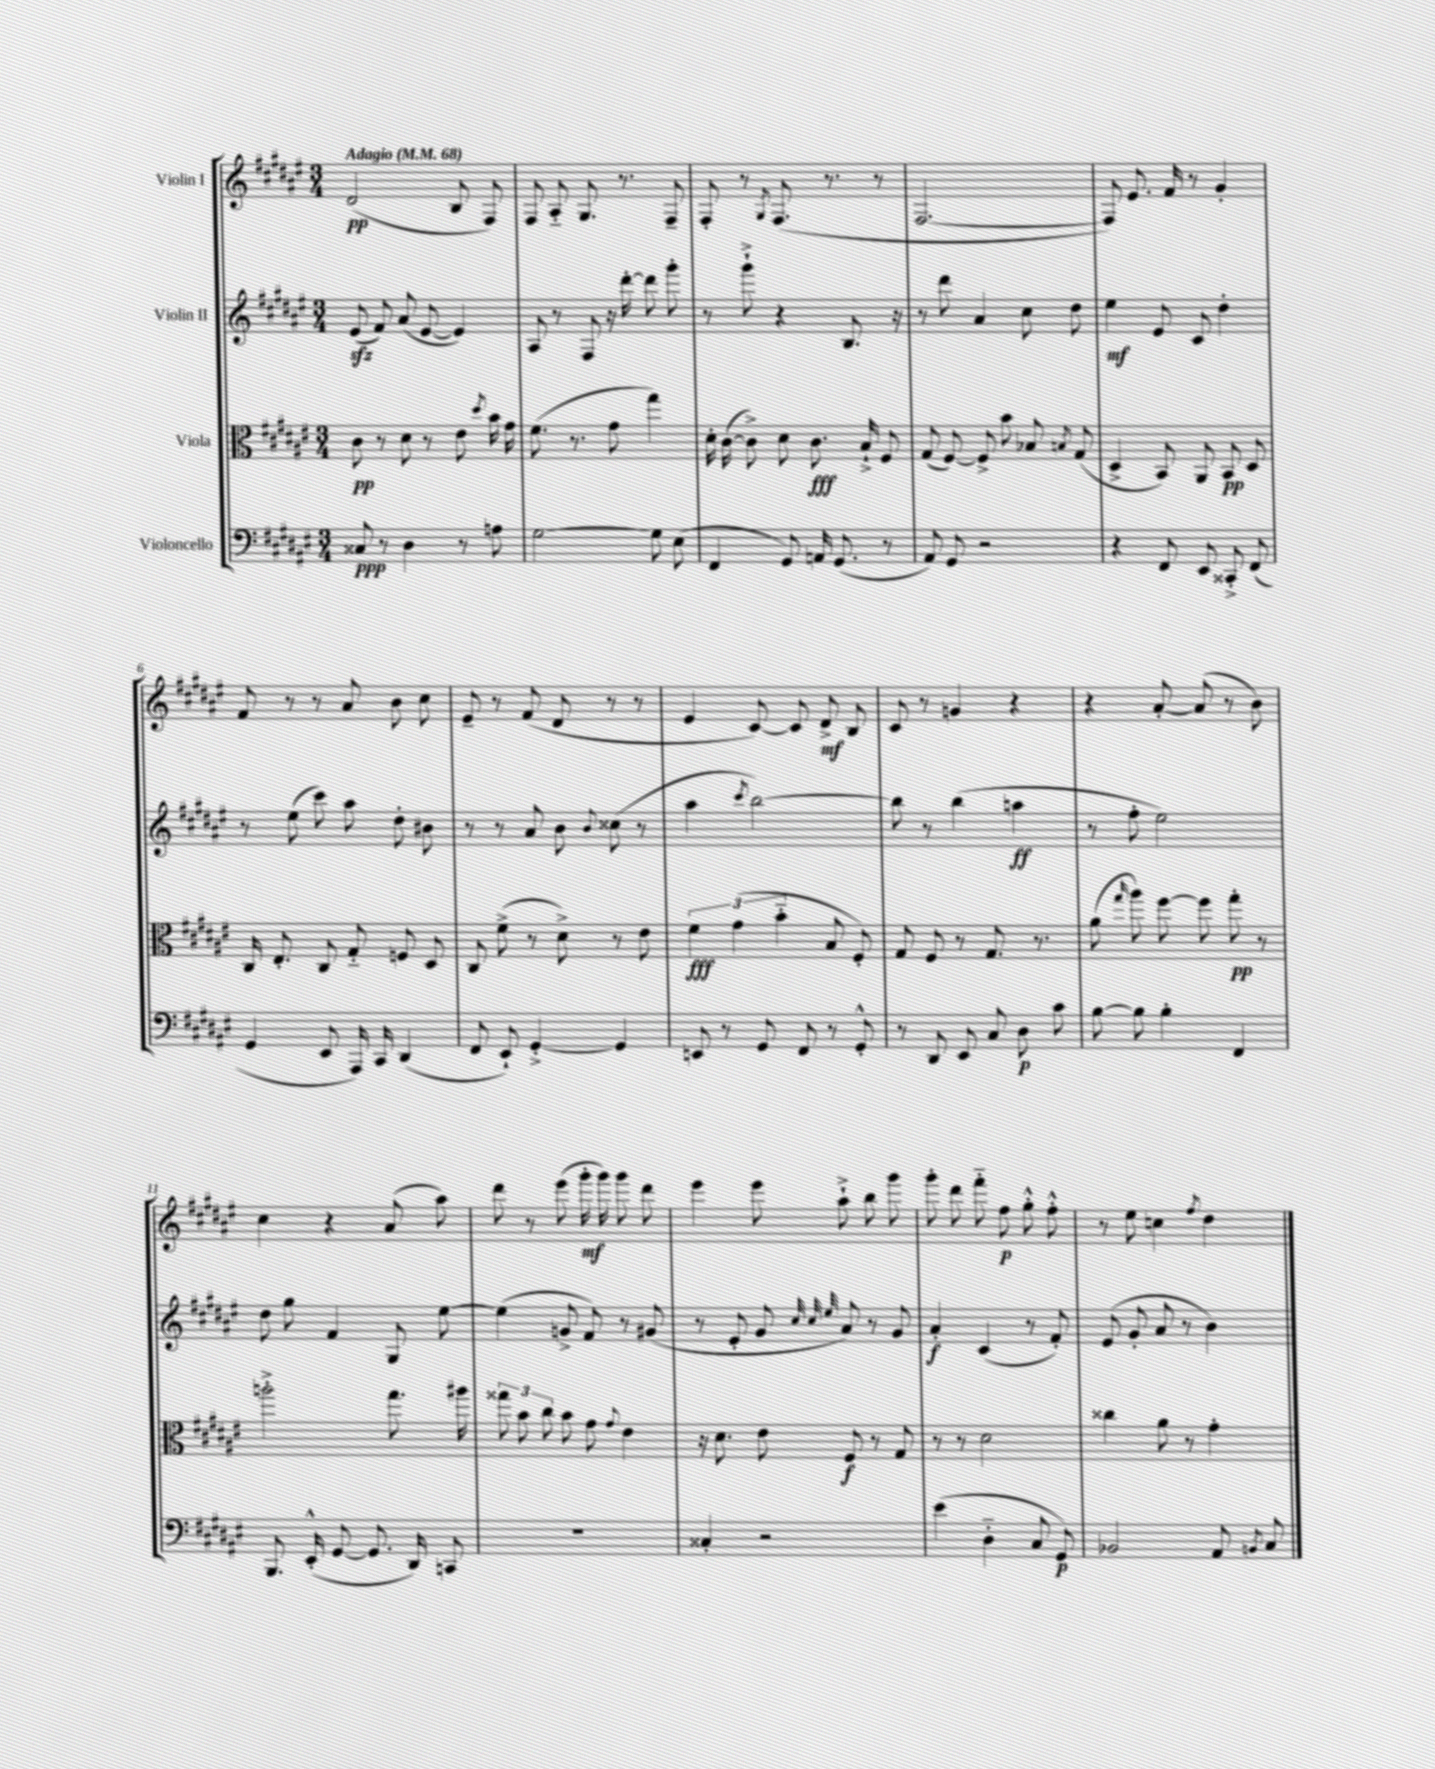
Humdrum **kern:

**kern	**dynam	**kern	**dynam	**kern	**dynam	**kern	**dynam
*part4	*part4	*part3	*part3	*part2	*part2	*part1	*part1
*staff4	*staff4	*staff3	*staff3	*staff2	*staff2	*staff1	*staff1
*I"Violoncello	*	*I"Viola	*	*I"Violin II	*	*I"Violin I	*
*clefF4	*	*clefC3	*	*clefG2	*	*clefG2	*
*k[f#c#g#d#a#e#]	*	*k[f#c#g#d#a#e#]	*	*k[f#c#g#d#a#e#]	*	*k[f#c#g#d#a#e#]	*
*M3/4	*	*M3/4	*	*M3/4	*	*M3/4	*
*MM68	*	*MM68	*	*MM68	*	*MM68	*
=1	=1	=1	=1	=1	=1	=1	=1
!	!	!	!	!	!	!LO:TX:a:B:t=Adagio	!
8C##X/	ppp	8c#\	pp	(8e#zz/	.	(2d#/	pp
8r	.	8r	.	8f#/)	.	.	.
4D#\	.	8d#\	.	(8a#/	.	.	.
.	.	8r	.	[8e#/	.	.	.
8r	.	8e#\	.	4e#/])	.	8B/	.
.	.	8qdd#/	.	.	.	.	.
8An\	.	16b\	.	.	.	8F#/)	.
.	.	16g#\	.	.	.	.	.
=2	=2	=2	=2	=2	=2	=2	=2
[2G#\	.	(8.f#\	.	8A#/	.	8F#/	.
.	.	.	.	8r	.	8A#/	.
.	.	8.r	.	.	.	.	.
.	.	.	.	8F#/	.	8.G#/	.
.	.	8g#\	.	16r	.	.	.
.	.	.	.	[16ddd#'\	.	8.r	.
8G#\]	.	4gg#\)	.	8ddd#\]	.	.	.
(8E#\	.	.	.	8ggg#'\	.	8F#~/	.
=3	=3	=3	=3	=3	=3	=3	=3
4FF#/	.	16d#'\	.	8r	.	8F#'/	.
.	.	([16c#\	.	.	.	.	.
.	.	8c#^\])	.	8ggg#`^\	.	8r	.
.	.	.	.	.	.	8qG#/	.
8GG#/)	.	8d#\	.	4r	.	(8.F#/	.
16AAn/	.	8.c#\	fff	.	.	.	.
(8.GG#/	.	.	.	.	.	8.r	.
.	.	.	.	8.B/	.	.	.
.	.	16B`^/	.	.	.	.	.
8r	.	8F#/	.	.	.	8r	.
.	.	.	.	16r	.	.	.
=4	=4	=4	=4	=4	=4	=4	=4
8AA#/)	.	(8G#/	.	8r	.	[2.F#/	.
8GG#/	.	[8F#/)	.	8ddd#\	.	.	.
2r	.	8F#^/]	.	4a#/	.	.	.
.	.	8b\	.	.	.	.	.
.	.	8B-X/	.	8cc#\	.	.	.
.	.	8qBn/	.	.	.	.	.
.	.	(8G#/	.	8dd#\	.	.	.
=5	=5	=5	=5	=5	=5	=5	=5
4r	.	4D#^/	.	4ee#\	mf	8F#/])	.
.	.	.	.	.	.	8.e#/	.
8FF#/	.	8BB/)	.	8e#/	.	.	.
.	.	.	.	.	.	16f#/	.
8EE#/	.	8AA#/	.	8c#/	.	8r	.
8CC##X'^/	.	8BB/	pp	4dd#'\	.	4g#'/	.
(8FF#/	.	8D#/	.	.	.	.	.
!!LO:LB:g=z
=6	=6	=6	=6	=6	=6	=6	=6
4GG#/	.	16C#/	.	8r	.	8f#/	.
.	.	8.E#'/	.	.	.	.	.
.	.	.	.	(8ee#\	.	8r	.
8EE#/	.	8C#/	.	8ccc#\)	.	8r	.
16AAA#/)	.	8G#/	.	8aa#\	.	8a#/	.
16CC#/	.	.	.	.	.	.	.
(4DD#/	.	8Fn/	.	8dd#'\	.	8b\	.
.	.	8D#/	.	8b#X\	.	8cc#\	.
=7	=7	=7	=7	=7	=7	=7	=7
8FF#/	.	8C#/	.	8r	.	8e#~/	.
8EE#`/)	.	(8f#^\	.	8r	.	8r	.
[4GG#'^/	.	8r	.	8a#/	.	(8f#/	.
.	.	8d#^\)	.	8b\	.	8d#/	.
.	.	.	.	8qqb/	.	.	.
4GG#/]	.	8r	.	(8cc##X\	.	8r	.
.	.	8e#\	.	8r	.	8r	.
=8	=8	=8	=8	=8	=8	=8	=8
8EEn/	.	6f#\	fff	4aa#\	.	4e#/	.
8r	.	.	.	.	.	.	.
.	.	(6g#\	.	.	.	.	.
.	.	.	.	8qccc#/	.	.	.
8GG#/	.	.	.	[2bb\)	.	[8c#/)	.
.	.	6b\	.	.	.	.	.
8FF#/	.	.	.	.	.	8c#/]	.
8r	.	8B/	.	.	.	8d#^/	mf
8GG#'^^/	.	8F#'/)	.	.	.	8B/	.
=9	=9	=9	=9	=9	=9	=9	=9
8r	.	8G#/	.	8bb\]	.	8c#/	.
8DD#/	.	8F#/	.	8r	.	8r	.
8EE#/	.	8r	.	(4bb\	.	4gn/	.
8C#/	.	8.G#/	.	.	.	.	.
8D#\	p	.	.	4aan\	ff	4r	.
.	.	8.r	.	.	.	.	.
8c#\	.	.	.	.	.	.	.
=10	=10	=10	=10	=10	=10	=10	=10
[8B\	.	(8a#\	.	8r	.	4r	.
.	.	16qqgg#/	.	.	.	.	.
8B\]	.	8aa#\)	.	8ff#'\	.	.	.
4B'\	.	[8ff#\	.	2ee#\)	.	[8a#'/	.
.	.	8ff#\]	.	.	.	(8a#/]	.
4FF#/	.	8gg#'\	pp	.	.	8r	.
.	.	8r	.	.	.	8b\)	.
!!LO:LB:g=z
=11	=11	=11	=11	=11	=11	=11	=11
8.BBB/	.	2aan'^\	.	8dd#\	.	4cc#\	.
.	.	.	.	8gg#\	.	.	.
(16EE#'^^/	.	.	.	.	.	.	.
[8GG#/	.	.	.	4f#/	.	4r	.
8.GG#/]	.	.	.	.	.	.	.
.	.	8.gg#\	.	8G#/	.	(8a#/	.
16DD#/)	.	.	.	.	.	.	.
8CCn/	.	.	.	[8ee#\	.	8aa#\)	.
.	.	16aa#X\	.	.	.	.	.
=12	=12	=12	=12	=12	=12	=12	=12
2.r	.	12gg##X\	.	(4ee#\]	.	8ddd#\	.
.	.	12b\	.	.	.	.	.
.	.	.	.	.	.	8r	.
.	.	12cc#\	.	.	.	.	.
.	.	8b\	.	8gn^/	.	(8eee#\	.
.	.	8g#\	.	8f#/)	.	16ggg#'\	mf
.	.	.	.	.	.	16ggg#\)	.
.	.	8qqg#/	.	.	.	.	.
.	.	4e#\	.	8r	.	8ggg#\	.
.	.	.	.	(8g#X/	.	8ddd#\	.
=13	=13	=13	=13	=13	=13	=13	=13
4C##X'/	.	16r	.	8r	.	4eee#\	.
.	.	8.d#\	.	.	.	.	.
.	.	.	.	8e#'/	.	.	.
2r	.	8e#\	.	8g#/	.	8eee#\	.
.	.	.	.	32qqcc#/	.	.	.
.	.	.	.	32qqcc#/	.	.	.
.	.	.	.	32qqee#/	.	.	.
.	.	8F#/	f	8a#/)	.	8aa#`^\	.
.	.	8r	.	8r	.	8bb\	.
.	.	8G#/	.	8g#/	.	8ggg#\	.
=14	=14	=14	=14	=14	=14	=14	=14
(4e#\	.	8r	.	4a#'/	f	8ggg#'\	.
.	.	8r	.	.	.	8ddd#\	.
4D#\	.	2d#\	.	(4c#/	.	8fff#\	.
.	.	.	.	.	.	8ff#\	p
8C#/	.	.	.	8r	.	8gg#'^^\	.
8GG#/)	p	.	.	8f#'/)	.	8ff#'^^\	.
=15	=15	=15	=15	=15	=15	=15	=15
2BB-X/	.	4cc##X\	.	(8e#/	.	8r	.
.	.	.	.	8g#'/	.	8ee#\	.
.	.	8a#\	.	8a#/	.	4ccn\	.
.	.	8r	.	8r	.	.	.
.	.	.	.	.	.	8qff#/	.
8AA#/	.	4g#'\	.	4b\)	.	4dd#\	.
8qBBn/	.	.	.	.	.	.	.
8C#/	.	.	.	.	.	.	.
==	==	==	==	==	==	==	==
*-	*-	*-	*-	*-	*-	*-	*-
